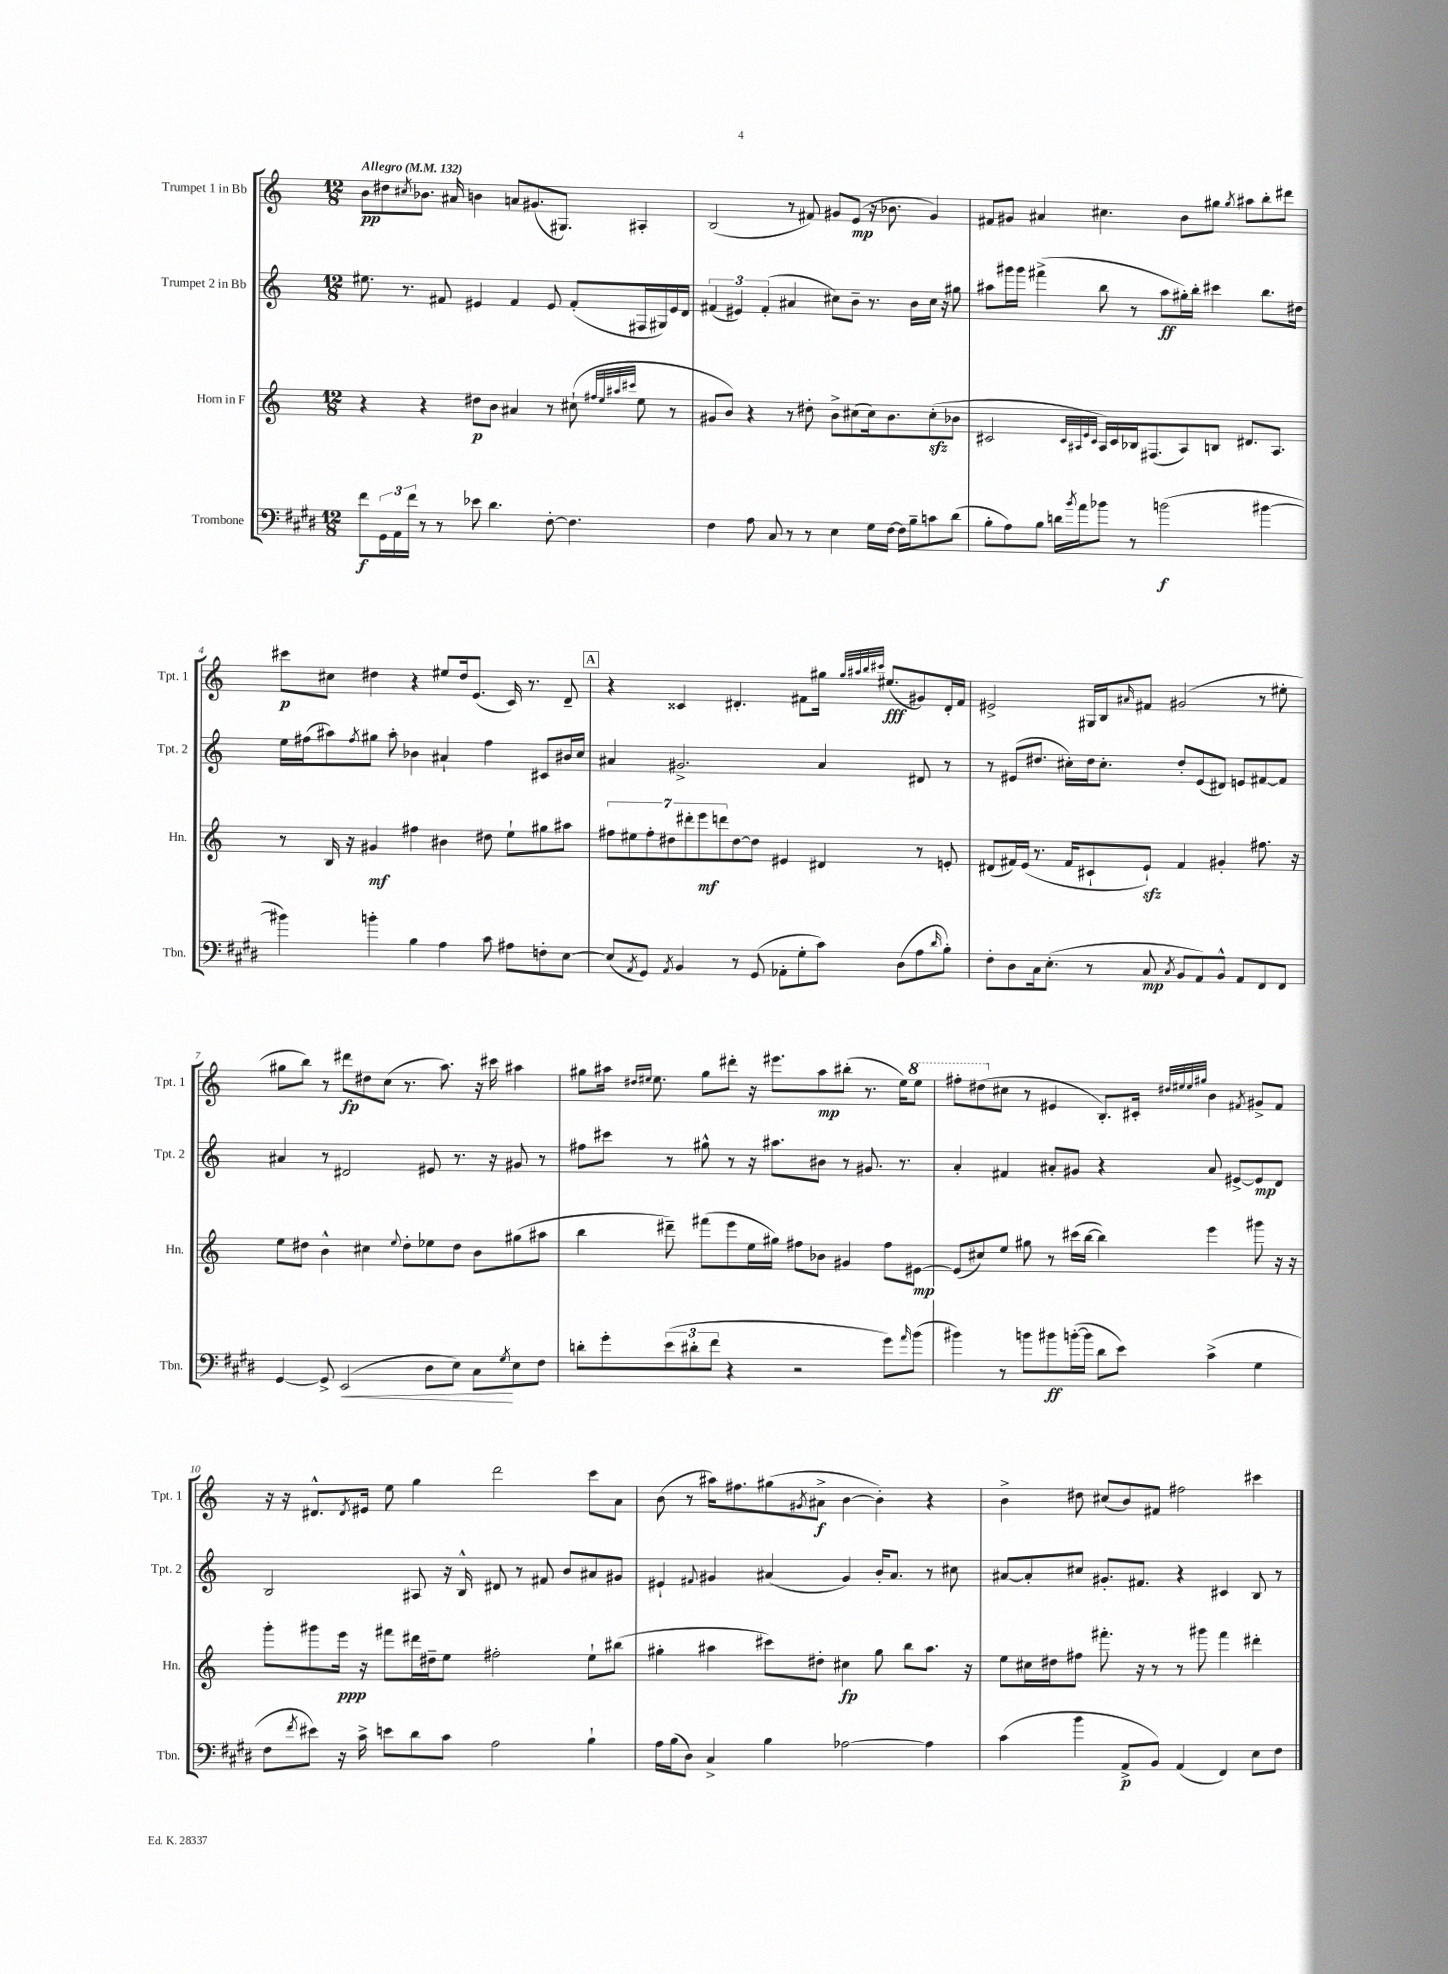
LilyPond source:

<<
\new StaffGroup <<
\new Staff = "s0" \with { instrumentName = "Trumpet 1 in Bb" shortInstrumentName = "Tpt. 1" } {
    \clef treble \key c \major \numericTimeSignature \time 12/8 \tempo "Allegro" 4 = 132
    b'8\pp dis''8 \acciaccatura { cis''8 } bes'8. ais'16 b'4 a'8 gis'8.( gis8.) ais4-. |
    b2( r8 fis'8) gis'8 e'8\mp( r16 bes'8. gis'4) |
    fis'8 gis'8 ais'4 cis''4. b'8 gis''8 \acciaccatura { gis''8 } ais''8 b''8-. dis'''8 |
    cis'''8\p cis''8 dis''4 r4 eis''8 dis''16 e'8.( c'16) r8. d'8-- |
    \mark \markup { \box "A" } r4 cisis'4 dis'4.-. fis'8 gis''16 \grace { gis''32 ais''32 b''32 cis'''32 } eis''8.\fff( gis'8) dis'16-. fis'16 |
    eis'2-> gis16 b16 \grace { ais'16 } fis'8 gis'2( r8 eis''8-. |
    gis''8 b''8) r8 dis'''8\fp dis''8 c''8( r8. a''8.) r16 cis'''16 ais''4 |
    gis''8 ais''16 \grace { dis''16 eis''16 } eis''8. gis''8 dis'''8-. r16 eis'''8. ais''8\mp bis''8-.( r8. eis''16) \ottava #1 eis'''8 |
    fis'''8-. dis'''8( \ottava #0 cis''8 r8 eis'4 b8.-.) cis'16-. \grace { dis''32 eis''32 eis''32 gis''32 } b'4 \acciaccatura { fis'8 } gis'8-> fis'8 |
    r16 r16 dis'8.-^ \acciaccatura { dis'8 } eis'16 e''8 g''4 d'''2 c'''8 a'8 |
    b'8( r8 ais''16) fis''8. gis''8( \acciaccatura { gis'8 } ais'8->\f b'4~ b'4-.) r4 |
    b'4-> dis''8 cis''8( b'8) fis'8 fis''2 cis'''4 \bar "|." |
}
\new Staff = "s1" \with { instrumentName = "Trumpet 2 in Bb" shortInstrumentName = "Tpt. 2" } {
    \clef treble \key c \major \numericTimeSignature \time 12/8
    eis''8. r8. fis'8 eis'4 fis'4 eis'8 fis'8-.( fis16 gis16) eis'16 d'16 |
    \tuplet 3/2 { fis'4( eis'4) fis'4-.( } ais'4 cis''8) b'8-- r8. b'16 cis''16 r16 gis''8 |
    ais''8 gis'''16 gis'''16 fis'''4->( b''8 r8 ais''8\ff gis''16-.) b''16-. cis'''4 b''8. dis''16 |
    e''16 fis''16( ais''8) \acciaccatura { fis''8 } gis''8 ais''8-. bes'4 ais'4-! fis''4 cis'8 bis'16 c''16 |
    \mark \markup { \box "A" } ais'4 gis'2.-> ais'4 dis'8 r8 |
    r8 eis'8( dis''8. cis''16-.) dis''16 cis''8.-. dis''8-. eis'8( dis'8) e'8 fis'8~ fis'8 |
    ais'4 r8 dis'2 eis'8 r8. r16 gis'8 r8 |
    fis''8 cis'''8 r8 gis''8-^ r8 r16 ais''8. bis'8 r8 gis'8. r8. |
    a'4-. fis'4 ais'8-. gis'8 r4 ais'8 eis'8~-> eis'8\mp d'8 |
    b2 ais8 r16 b16-^ dis'8 r8 fis'8 b'8 ais'8 gis'8 |
    eis'4-! \appoggiatura { fis'8 } gis'4 ais'4( gis'4) b'16-. ais'8. r8 cis''8 |
    ais'8~ ais'8-. cis''8 gis'8.-. fis'8. r4 cis'4 b8 r8 \bar "|." |
}
\new Staff = "s2" \with { instrumentName = "Horn in F" shortInstrumentName = "Hn." } {
    \clef treble \key c \major \numericTimeSignature \time 12/8
    r4 r4 dis''8\p b'8 ais'4 r8 cis''8-!( \grace { fis''32 e''32 ais''32 cis'''32 } e''8 r8 |
    gis'8 b'8) r4 r8 dis''8-. b'8-> cis''8( cis''16) b'8. cis''8-.\sfz( bes'8 |
    cis'2 \grace { cis'32 ais32 e'32 cis'32 } ais16) cis'16 bes16 fis8.( ais8) b8 dis'8. ais8. |
    r8 b16 r16 gis'4\mf fis''4 bis'4 dis''8 e''8-! gis''8 ais''8 |
    \mark \markup { \box "A" } \tuplet 7/4 { fis''8 eis''8 fis''8-. dis''8 dis'''8-. e'''8\mf d'''8 } dis''8~ dis''8 eis'4 dis'4 r8 e'8-. |
    dis'8( fis'16) e'16( r8. fis'16 cis'8-! e'8-!\sfz) fis'4 gis'4-. fis''8. r16 |
    e''8 dis''8 b'4-^ cis''4 \appoggiatura { e''8 } dis''8-. ees''8 dis''8 b'8 gis''8( ais''8 |
    b''4 dis'''8--) fis'''8( e'''8 e''16 gis''16) fis''8 bes'8 gis'4 fis''8 eis'8~\mp |
    eis'8( cis''8) e''8 gis''8 r8 cis'''16( b''16~ b''4) e'''4 gis'''8 r16 r16 |
    g'''8-. gis'''8 e'''16\ppp r16 fis'''8 dis'''16 dis''16-- e''8 fis''2-. e''8-! bis''8( |
    gis''4-. ais''4 cis'''8) dis''8-. cis''4\fp gis''8 b''8 ais''8. r16 |
    e''8 cis''16 dis''16 fis''8 fis'''8.-. r16 r8 r8 gis'''8 fis'''4 dis'''4-. \bar "|." |
}
\new Staff = "s3" \with { instrumentName = "Trombone" shortInstrumentName = "Tbn." } {
    \clef bass \key e \major \numericTimeSignature \time 12/8
    fis'8\f \tuplet 3/2 { gis,16 a,16 fis'16 } r8 r8 ees'8 dis'4. fis8~-. fis4. |
    fis4 a8 cis8 r8 r8 e4 gis16 fis16~ fis16 b16-- c'8 dis'8( |
    b8-. a8) b8 d'16 \acciaccatura { b'8 } a'16 bes'8 r8 b'2\f( bis'4~ |
    bis'4) b'4-. b4 a4 cis'8 ais8 f8-. e8~ |
    \mark \markup { \box "A" } e8( \acciaccatura { a,8 } gis,8) \acciaccatura { a,8 } b,4 r8 gis,8( aes,8-. gis8-. cis'8) dis8( a8 \grace { dis'16 } b8-.) |
    fis8-. dis8 cis16 e8.-.( r8 cis8\mp \acciaccatura { cis8 } b,8 a,8) b,8-^ a,8 fis,8 fis,8 |
    gis,4~ gis,8-> e,2\<( dis8 e8) cis8\! \acciaccatura { gis8 } e8 fis8 |
    d'8-. gis'8-. \tuplet 3/2 { e'8( dis'8-. fis'8 } r4 r2 gis'8) \grace { a'16 } b'8( |
    bis'4) r8 b'8 bis'8\ff b'16~-.( b'16 dis'8 e'8) cis'4->( gis4 |
    fis8 \acciaccatura { fis'8 } eis'8) r16 cis'16-> e'8 dis'8 cis'8 a2 b4-! |
    a16 b16( dis8) cis4-> b4 aes2~ aes4 |
    cis'4( b'4 a,8->\p b,8) a,4( fis,4) e8 fis8 \bar "|." |
}
>>
>>
